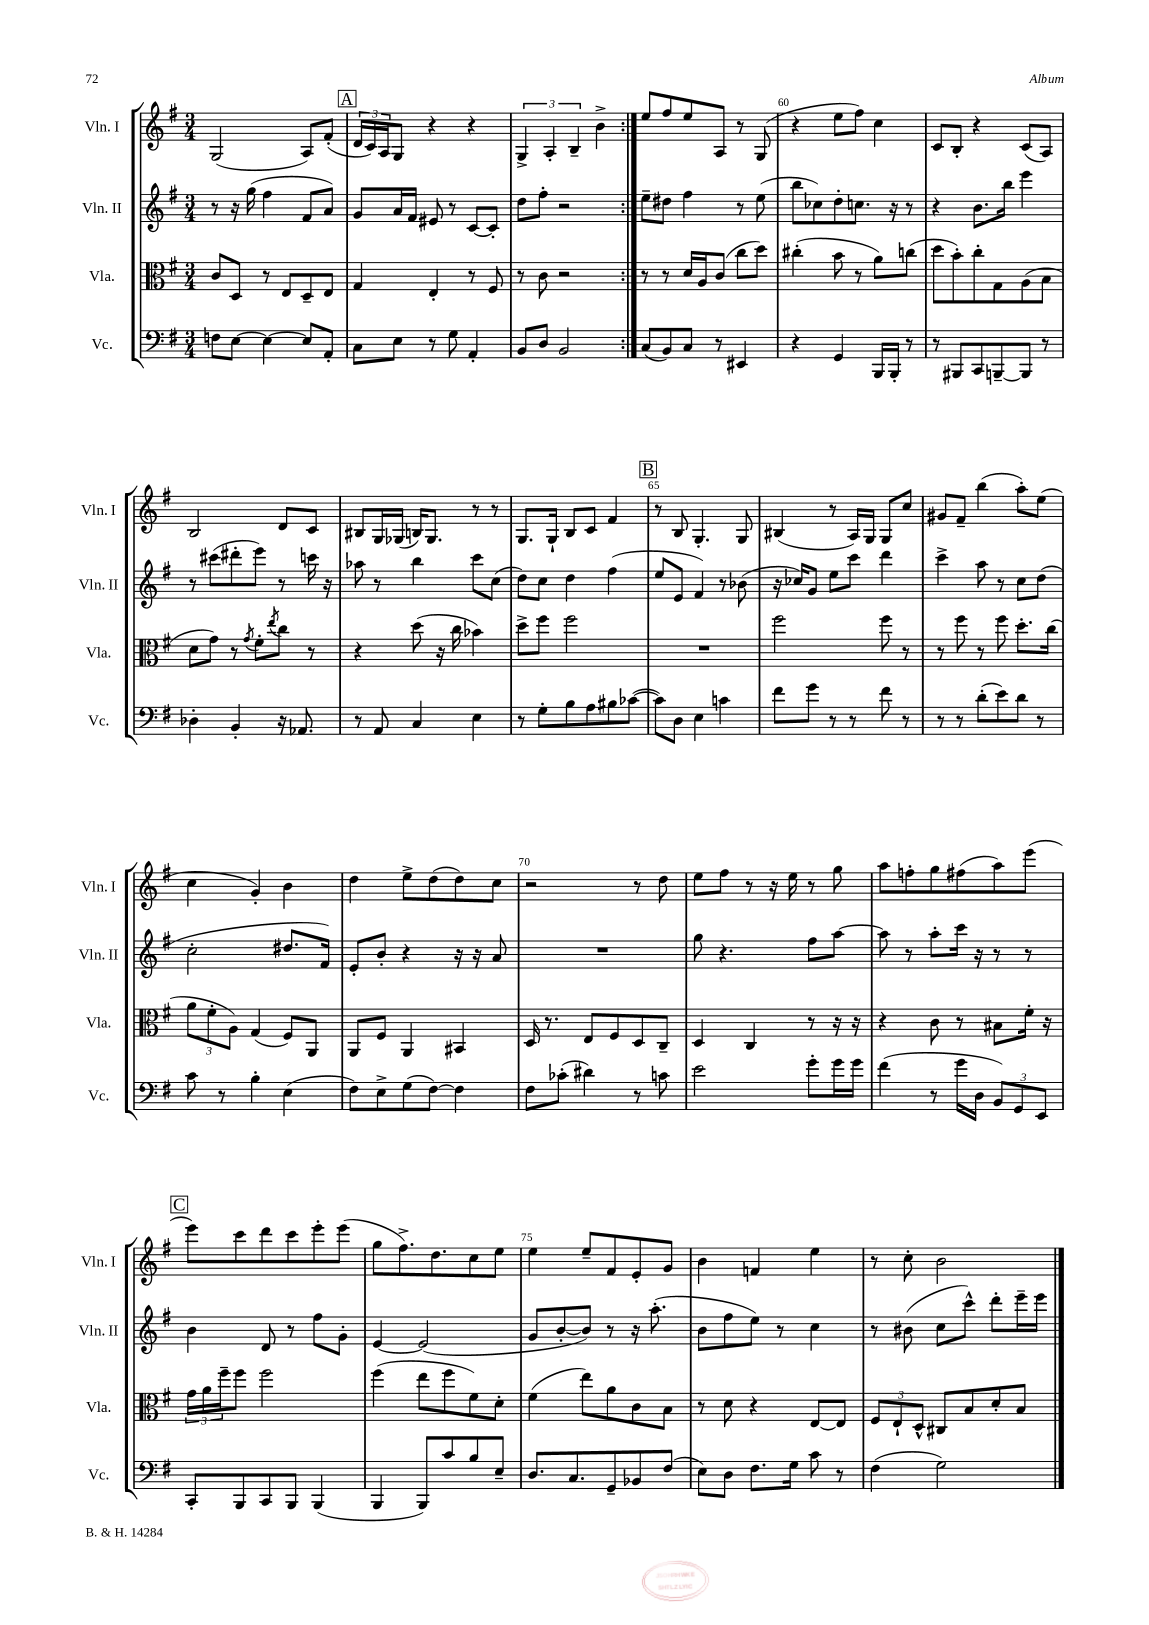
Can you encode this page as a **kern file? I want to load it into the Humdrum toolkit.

**kern	**kern	**kern	**kern
*part4	*part3	*part2	*part1
*staff4	*staff3	*staff2	*staff1
*I"Vc.	*I"Vla.	*I"Vln. II	*I"Vln. I
*I'Vc.	*I'Vla.	*I'Vln. II	*I'Vln. I
*clefF4	*clefC3	*clefG2	*clefG2
*k[f#]	*k[f#]	*k[f#]	*k[f#]
*M3/4	*M3/4	*M3/4	*M3/4
=56	=56	=56	=56
8Fn\L	8c/L	8r	(2G/
[8E\J	8D/J	16r	.
.	.	(16gg\	.
4E\_	8r	4ff#\	.
.	8E/L	.	.
8E/L]	8D~/	8f#/L	8A/L)
8AA'/J	8E/J	8a/J)	(8f#'/J
!!LO:REH:place=s1:t=A
=57	=57	=57	=57
8C\L	4G/	8g/L	24d/LL
.	.	.	24c/)
.	.	.	24A/J
8E\J	.	16a/L	8G/J
.	.	16f#/JJ	.
8r	4E'/	8e#X/	4r
8G\	.	8r	.
4AA'/	8r	[8c/L	4r
.	8F#/	8c'/J]	.
=58	=58	=58	=58
8BB/L	8r	8dd\L	6G^/
8D/J	8c\	8ff#'\J	.
.	.	.	6A'/
2BB/	2r	2r	.
.	.	.	6B~/
.	.	.	4b^\
=59:|!	=59:|!	=59:|!	=59:|!
(8C/L	8r	8ee~\L	8ee/L
8BB/)	8r	8dd#X\J	8ff#/
8C/J	16d/LL	4ff#\	8ee/
.	16A/J	.	.
8r	(8c/J	.	8A/J
4EE#X/	8cc\L	8r	8r
.	8dd\J)	(8ee\	(8G/
=60	=60	=60	=60
4r	(4cc#X'\	8bb\L	4r
.	.	8cc-X\)	.
4GG/	8b\	8dd'\	8ee\L
.	8r	8.ccn\J	8ff#\J)
16BBB/LL	8a\L)	.	4cc\
16BBB'/JJ	.	16r	.
8r	(8ccn\J	8r	.
=61	=61	=61	=61
8r	8dd\L	4r	8c/L
8BBB#X/L	8b'\)	.	8B'/J
8CC/	8cc'\	8.b\L	4r
[8BBBn~/	8G\	.	.
.	.	16bb\Jk	.
8BBB/J]	(8A\	4eee\	(8c/L
8r	8B\J	.	8A/J)
!!LO:LB:g=z
=62	=62	=62	=62
4D-X'\	8d\L	8r	2B/
.	8g\J)	(8ccc#X\L	.
4BB'/	8r	8ddd#X'\	.
.	8qg/	.	.
.	8f#'\L	8eee\J)	.
.	8qee/	.	.
16r	8cc\J	8r	8d/L
8.AA-X/	.	.	.
.	8r	16cccn\	8c/J
.	.	16r	.
=63	=63	=63	=63
8r	4r	8aa-X\	8B#X/L
8AA/	.	8r	16G/L
.	.	.	(16G-X/JJ
4C/	(8dd\	4bb\	16Bn/KL)
.	.	.	8.G-/J
.	16r	.	.
.	16cc\	.	.
4E\	4b-X\)	8ccc\L	8r
.	.	(8cc\J	8r
=64	=64	=64	=64
8r	8dd^\L	8dd\L)	8.G/L
8G'\L	8ff#\J	8cc\J	.
.	.	.	16G`/Jk
8B\	2ff#\	4dd\	8B/L
8A\	.	.	8c/J
8B#X\	.	(4ff#\	4f#/
([8c-X\J	.	.	.
!!LO:REH:place=s1:t=B
=65	=65	=65	=65
8c-\L])	2.r	8ee/L	8r
8D\J	.	8e/J	8B/
4E\	.	4f#/)	4.G'/
4cn\	.	8r	.
.	.	(8b-X\	8G/
=66	=66	=66	=66
8f#\L	2ff#\	16r	(4B#X/
.	.	16cc-X/KL)	.
8g\J	.	8g/J	.
8r	.	8ee\L	8r
8r	.	8ccc\J	16A/LL)
.	.	.	16G/JJ
8f#\	8ff#\	4ddd\	8G/L
8r	8r	.	8cc/J
=67	=67	=67	=67
8r	8r	4ccc^\	8g#X/L
8r	8ff#\	.	8f#~/J
(8d'\L	8r	8aa\	(4bb\
8e\)	8ff#\	8r	.
8d\J	8.dd'\L	8cc\L	8aa'\L)
8r	.	(8dd\J	(8ee\J
.	(16cc\Jk	.	.
!!LO:LB:g=z
=68	=68	=68	=68
8c\	12a\L	2cc'\	4cc\
.	12f#'\	.	.
8r	.	.	.
.	12A\J)	.	.
4B'\	(4G/	.	4g'/)
(4E\	8F#/L)	8.dd#X/L	4b\
.	8AA/J	.	.
.	.	16f#/Jk)	.
=69	=69	=69	=69
8F#\L)	8AA/L	8e'/L	4dd\
8E^\	8F#/J	8b'/J	.
(8G\	4AA/	4r	8ee^\L
[8F#\J)	.	.	(8dd\
4F#\]	4BB#X/	16r	8dd\)
.	.	16r	.
.	.	8a/	8cc\J
=70	=70	=70	=70
8F#\L	16D/	2.r	2r
.	8.r	.	.
(8c-X'\J	.	.	.
4d#X\)	8E/L	.	.
.	8F#/	.	.
8r	8D/	.	8r
8cn\	8C~/J	.	8dd\
=71	=71	=71	=71
2e\	4D/	8gg\	8ee\L
.	.	4.r	8ff#\J
.	4C/	.	8r
.	.	.	16r
.	.	.	16ee\
8g'\L	8r	8ff#\L	8r
16g\L	16r	[8aa\J	8gg\
16g\JJ	16r	.	.
=72	=72	=72	=72
(4f#\	4r	8aa\]	8aa\L
.	.	8r	8ffn'\
8r	8c\	8aa'\L	8gg\
16g\LL	8r	16ccc\Jk	(8ff#X\
16D\JJ	.	16r	.
12BB/L)	8B#X\L	8r	8aa\)
12GG/	.	.	.
.	16f#'\Jk	8r	(8eee\J
12EE/J	.	.	.
.	16r	.	.
!!LO:LB:g=z
!!LO:REH:place=s1:t=C
=73	=73	=73	=73
8CC'/L	24g\LL	4b\	8eee\L)
.	24a\	.	.
.	24ff#~\J	.	.
8BBB/	8ff#\J	.	8ccc\
8CC/	2ff#\	8d/	8ddd\
8BBB/J	.	8r	8ccc\
(4BBB/	.	8ff#\L	8eee'\
.	.	8g'\J	(8eee\J
=74	=74	=74	=74
4BBB/	(4ff#\	[4e/	8gg\L
.	.	.	8.ff#^\)
8BBB/L)	8ee\L	(2e/]	.
.	.	.	8.dd\
8c/	8ff#\	.	.
8B/	8f#\)	.	8cc\
8E~/J	8d'\J	.	8ee\J
=75	=75	=75	=75
8.D/L	(4f#\	8g/L	4ee\
.	.	[8b'/	.
8.C/	.	.	.
.	8ee\L)	8b/J])	8ee~/L
8GG~/	8a\	8r	8f#/
8BB-X/	8c\	16r	8e'/
.	.	(8.aa'\	.
(8F#/J	8B\J	.	8g/J
=76	=76	=76	=76
8E\L)	8r	8b\L	4b\
8D\J	8d\	8ff#\	.
8.F#\L	4r	8ee\J)	4fn/
.	.	8r	.
16G\Jk	.	.	.
8c\	[8E/L	4cc\	4ee\
8r	8E/J]	.	.
=77	=77	=77	=77
(4F#\	12F#/L	8r	8r
.	12E`/	.	.
.	.	(8b#X\	8cc'\
.	12D^^/J	.	.
2G\)	8C#X/L	8cc\L	2b\
.	8B/	8ccc^^\J)	.
.	8d'/	8ddd'\L	.
.	8B/J	16eee~\L	.
.	.	16eee\JJ	.
==	==	==	==
*-	*-	*-	*-
